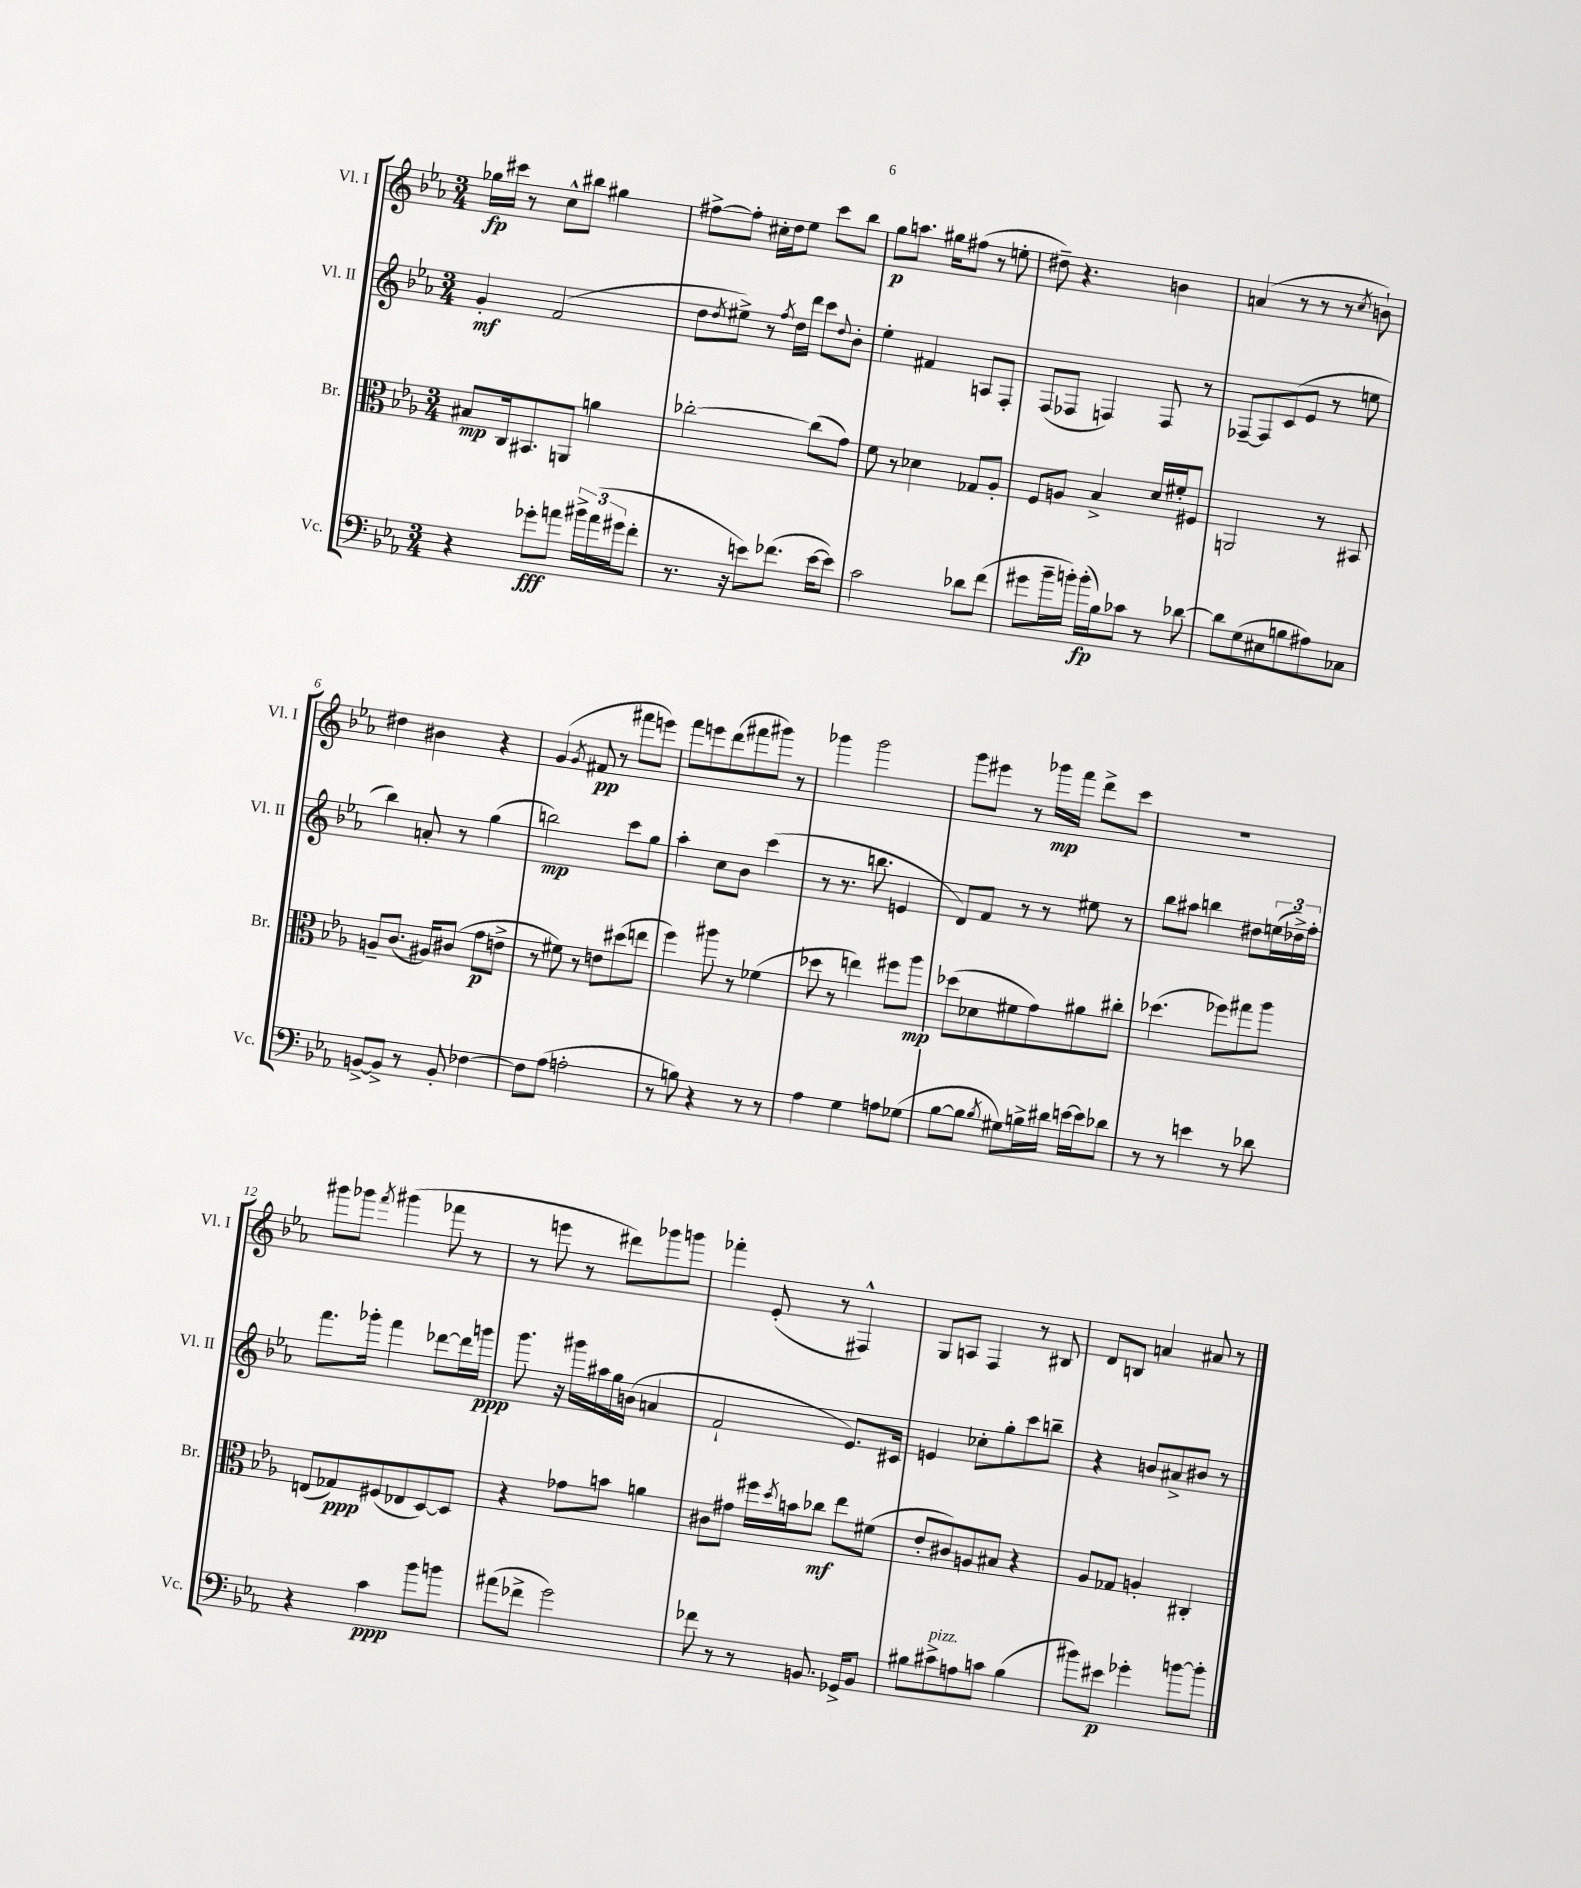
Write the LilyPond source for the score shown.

<<
\new StaffGroup <<
\new Staff = "s0" \with { instrumentName = "Vl. I" shortInstrumentName = "Vl. I" } {
    \clef treble \key ees \major \numericTimeSignature \time 3/4
    ges''16\fp cis'''16 r8 c''8-^ bis''8 gis''4 |
    fis''8~-> fis''8-. cis''16-. d''16 ees''8 c'''8 bes''8 |
    g''8\p a''8. gis''16 fis''8( r8 e''8-. |
    dis''8--) r4. b'4 |
    a'4( r8 r8 r8 \acciaccatura { c''8 } b'8-!) |
    dis''4 bis'4 r4 |
    g'4( \acciaccatura { g'8 } fis'8\pp r8 fis'''8 e'''8) |
    f'''8 e'''8 d'''8( fis'''8 gis'''8) r8 |
    ges'''4 ges'''2 |
    g'''8 eis'''8 r8 ges'''16\mp f'''16 d'''8-> c'''8 |
    R2. |
    gis'''8 ges'''8 \acciaccatura { f'''8 } gis'''4( fes'''8 r8 |
    r8 e'''8 r8 dis'''8) ges'''8 g'''8 |
    fes'''4-. ees'8-.( r8 fis4-^) |
    g8 a8 f4 r8 bis8 |
    d'8 b8 a'4 ais'8 r8 \bar "|." |
}
\new Staff = "s1" \with { instrumentName = "Vl. II" shortInstrumentName = "Vl. II" } {
    \clef treble \key ees \major \numericTimeSignature \time 3/4
    g'4-.\mf f'2( |
    d''8 \acciaccatura { d''8 } eis''8->) r8 \acciaccatura { f''8 } d''16 d'''16 c'''8 \appoggiatura { d''8 } bes'8-. |
    ees''4-. fis'4 a8 f8-. |
    f8( fes8 f4) f8 r8 |
    fes8~-- fes8 c'8( ees'8 r8 e''8 |
    bes''4) a'8-. r8 g''4( |
    b''2\mp) c'''8 g''8 |
    aes''4-. c''8 bes'8 c'''4( |
    r8 r8. b''8. e'4 |
    d'8) f'8 r8 r8 eis''8 r8 |
    bes''8 ais''8 b''4 dis''8 \tuplet 3/2 { e''16( des''16->) f''16-. } |
    f'''8. ges'''16-. f'''4 des'''8~ des'''16 g'''16\ppp |
    g'''8. r16 gis'''16 ais''16 g''16 b'16( a'4 |
    f'2-! ees'8.) cis'16 |
    e'4 ces''8-. g''8-. c'''8 b''8-- |
    r4 b'8 ais'8-> bis'8 r8 \bar "|." |
}
\new Staff = "s2" \with { instrumentName = "Br." shortInstrumentName = "Br." } {
    \clef alto \key ees \major \numericTimeSignature \time 3/4
    bis8\mp c16 bis,8. a,8 a'4 |
    ces''2~-. ces''8( g'8) |
    f'8 r8 des'4 ges8 aes8-. |
    f8 a8 bes4-> d'16 fis'16-. fis8 |
    a,2 r8 bis,8 |
    a8-- c'8.( ais16) cis'8( g'8\p e'8-> |
    r8 fis'8) r8 e'8 dis''8( e''8 |
    f''4) ais''8 r8 fes'4( |
    des''8 r8 e''4) fis''8 aes''8\mp |
    des''8( des'8 fis'8 g'8) ais'8 cis''8-. |
    des''4.( fes''8) gis''8 aes''8 |
    e8( ges8\ppp) fis8( ees8 d8~) d8 |
    r4 ges'8 b'8 a'4 |
    cis'8 gis'8 fis''16 \acciaccatura { d''8 } b'16 ces''8\mf ees''8 fis'8( |
    ees'8-. cis'8) a8 bis8 r4 |
    aes8 ges8 a4-. cis4-. \bar "|." |
}
\new Staff = "s3" \with { instrumentName = "Vc." shortInstrumentName = "Vc." } {
    \clef bass \key ees \major \numericTimeSignature \time 3/4
    r4 ges'8-.\fff a'8 \tuplet 3/2 { bis'16-> a'16( gis'16 } f'8-. |
    r8. r16 e'8) fes'8.( e'16~ e'8) |
    c'2 des'8 f'8( |
    gis'8 bes'16-- b'16-.) b'16-.\fp( bes16) ces'8 r8 des'8~ |
    des'8 g8( eis8 b8 ais8) ces8 |
    b,8~-> b,8-> r8 b,8-. fes4~ |
    fes8 aes8( a2-. |
    r8 b8) r4 r8 r8 |
    aes4 g4 a8 ges8( |
    bes8~ bes8 \acciaccatura { bes8 } gis8) b16-> dis'16 e'16~ e'16 des'8 |
    r8 r8 e'4 r8 des'8 |
    r4 c'4\ppp bes'8 b'8 |
    ais'8( fes'8-> g'2) |
    fes'8 r8 r8 b,8. ges,16-> b,8 |
    bis8 cis'8->^\markup { \italic "pizz." } a8 c'8 bis4( |
    bis'8) eis'8\p ges'4-. b'8~ b'8-. \bar "|." |
}
>>
>>
